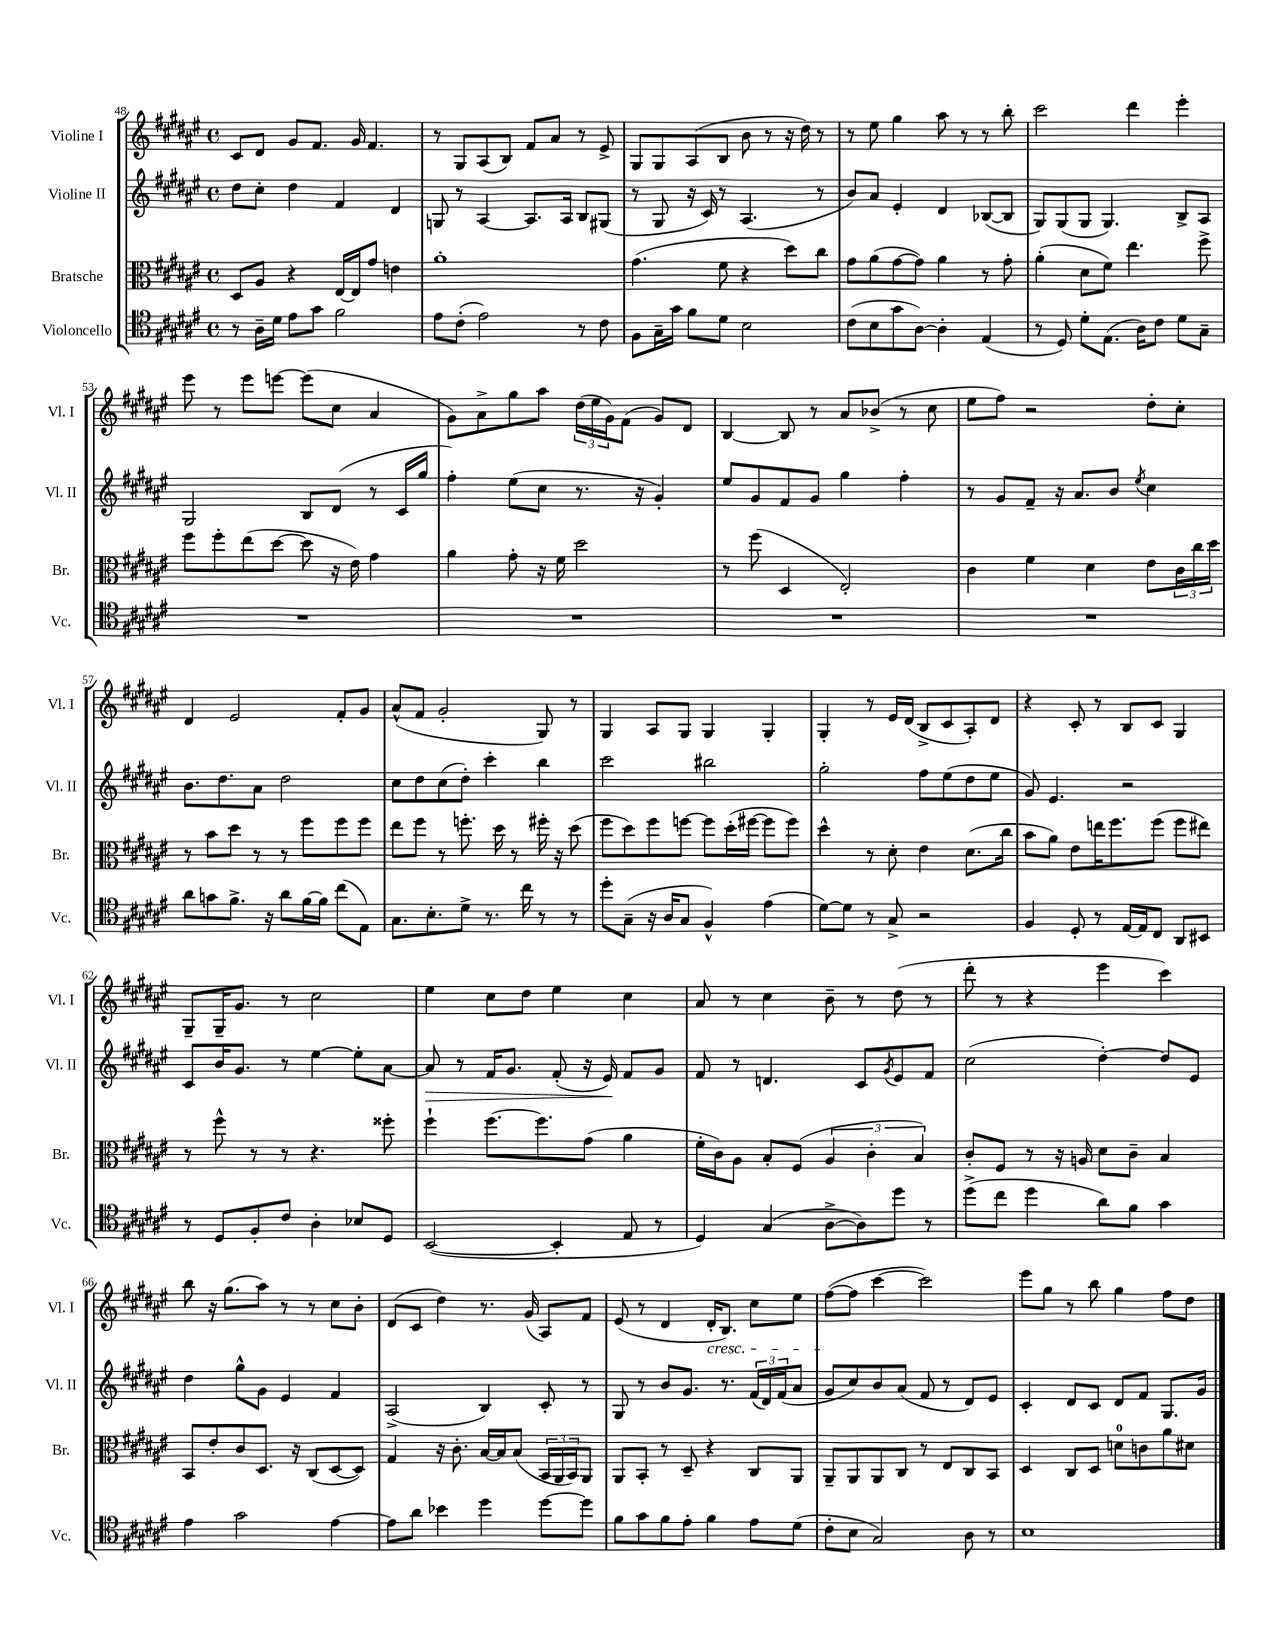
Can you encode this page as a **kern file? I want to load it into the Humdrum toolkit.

**kern	**kern	**kern	**kern
*staff4	*staff3	*staff2	*staff1
*clefC4	*clefC3	*clefG2	*clefG2
*k[f#c#g#d#a#e#]	*k[f#c#g#d#a#e#]	*k[f#c#g#d#a#e#]	*k[f#c#g#d#a#e#]
*M4/4	*M4/4	*M4/4	*M4/4
*met(c)	*met(c)	*met(c)	*met(c)
8r	8D#	8dd#	8c#
16A#~	8A#	8cc#'	8d#
16d#	.	.	.
8e#	4r	4dd#	8g#
8g#	.	.	8.f#
2f#	[16E#	4f#	.
.	16E#]	.	16g#
.	8g#	.	4.f#
.	4e	4d#	.
=	=	=	=
8e#	1a#'	8G	8r
(8c#'	.	8r	8G#
2e#)	.	[4A#	(8A#
.	.	.	8B)
.	.	8.A#]	8f#
.	.	.	8a#
.	.	16A#	.
8r	.	8B	8r
8c#	.	(8G#	8e#^
=	=	=	=
8F#	(4.g#	8r	8G#
16G#~	.	8G#	8G#
16g#	.	.	.
8f#	.	16r	(8A#
.	.	16c#)	.
8d#	8f#	8r	8B
2B	4r	(4.A#	8b
.	.	.	8r
.	8dd#)	.	16r
.	.	.	16dd#)
.	8cc#	8r	8r
=	=	=	=
(8c#	8g#	8b)	8r
8B	(8a#	8a#	8ee#
8g#	[8g#	4e#'	4gg#
[8A#)	8g#])	.	.
4A#']	4a#	4d#	8aa#
.	.	.	8r
(4E#	8r	([8B-	8r
.	8g#'	8B-]	8bb'
=	=	=	=
8r	(4a#'	8G#)	2ccc#
8D#)	.	(8G#	.
8d#'	8d#	8G#	.
(8.E#	8f#)	4.G#)	.
.	4.ee#	.	4ddd#
16A#)	.	.	.
8c#	.	.	.
8d#	.	8B^	4eee#'
8G#~	8ff#^	8A#	.
=	=	=	=
1r	8ff#	2G#	8eee#
.	8ff#'	.	8r
.	(8ee#	.	8eee#
.	[8dd#	.	[8eee
.	8dd#]	8B	(8eee]
.	16r	(8d#	8cc#
.	16e#)	.	.
.	4g#	8r	4a#
.	.	16c#	.
.	.	16gg#	.
=	=	=	=
1r	4a#	4ff#')	8g#)
.	.	.	8a#^
.	8g#'	(8ee#	8gg#
.	16r	8cc#	8aa#
.	16f#	.	.
.	2dd#	8.r	(24dd#
.	.	.	24ee#
.	.	.	24g#)
.	.	.	(8f#
.	.	16r	.
.	.	4g#')	8g#)
.	.	.	8d#
=	=	=	=
1r	8r	8ee#	[4B
.	(8ff#	8g#	.
.	4D#	8f#	8B]
.	.	8g#	8r
.	2E#')	4gg#	8a#
.	.	.	(8b-^
.	.	4ff#'	8r
.	.	.	8cc#
=	=	=	=
1r	4c#	8r	8ee#
.	.	8g#	8ff#)
.	4f#	8f#~	2r
.	.	16r	.
.	.	8.a#	.
.	4d#	.	.
.	.	8b	.
.	.	8qee#	.
.	8e#	4cc#	8dd#'
.	24c#	.	8cc#'
.	24cc#	.	.
.	24dd#	.	.
=	=	=	=
8a#	8r	8.b	4d#
8g	8b	.	.
.	.	8.dd#	.
8.f#^	8dd#	.	2e#
.	8r	8a#	.
16r	.	.	.
8a#	8r	2dd#	.
[16f#	8ff#	.	.
16f#]	.	.	.
(8cc#	8ff#	.	8f#'
8E#)	8ff#	.	8g#
=	=	=	=
8.G#	8ee#	8cc#	(8a#^^
.	8ff#	8dd#	8f#
8.B'	.	.	.
.	8r	(8cc#	2g#'
8d#^	8.ff'	8dd#')	.
8.r	.	4ccc#'	.
.	16dd#	.	.
.	8r	.	.
16cc#	.	.	.
8r	16ff#'	4bb	8G#)
.	16r	.	.
8r	(8dd#	.	8r
=	=	=	=
8dd#'	8ff#	2ccc#	4G#
(8G#~	8dd#)	.	.
16r	8ff#	.	8A#
16A#	.	.	.
8G#	[8ff	.	8G#
4F#^^)	8ff]	2bb#	4G#
.	(16dd#'	.	.
.	[16ff#	.	.
(4e#	8ff#]	.	4G#'
.	8ff#)	.	.
=	=	=	=
[8d#)	4dd#^^	2gg#'	4G#'
8d#]	.	.	.
8r	8r	.	8r
8G#^	8d#'	.	16e#
.	.	.	(16d#
2r	4e#	8ff#	8B^
.	.	(8ee#	8c#
.	(8.d#	8dd#	8A#')
.	.	8ee#	8d#
.	16cc#	.	.
=	=	=	=
4F#	8b	8g#)	4r
.	8a#)	4.e#	.
8D#'	8e#	.	8c#'
8r	16ee	.	8r
.	8.ff#	.	.
[16E#	.	2r	8B
16E#]	.	.	.
8C#	(8ff#	.	8c#
8AA#	8ff#	.	4G#
8BB#	8ee#)	.	.
=	=	=	=
8r	8r	8c#	8G#~
8D#	8ff#^^	16b	16G#~
.	.	8.g#	8.g#
8F#'	8r	.	.
8c#	8r	8r	8r
4A#'	4.r	[4ee#	2cc#
8B-	.	8ee#']	.
8D#	8ff##'	[8a#	.
=	=	=	=
([2BB	4ff#`	8a#]	4ee#
.	.	8r	.
.	[8.ff#	16f#	8cc#
.	.	8.g#	.
.	.	.	8dd#
.	8.ff#]	.	.
4BB']	.	(8f#'	4ee#
.	(8g#	16r	.
.	.	16e#)	.
8E#	4a#	8f#	4cc#
8r	.	8g#	.
=	=	=	=
4D#)	16f#'	8f#	8a#
.	16c#)	.	.
.	8A#	8r	8r
(4G#	8B'	4.d	4cc#
.	(8F#	.	.
[8A#^	6A#	.	8b~
8A#])	.	8c#	8r
.	6c#'	.	.
.	.	8qg#	.
8dd#	.	8e#	(8dd#
.	6B)	.	.
8r	.	8f#	8r
=	=	=	=
(8dd#^	8c#'	(2cc#	8ddd#'
8cc#	8F#	.	8r
4dd#	8r	.	4r
.	16r	.	.
.	16A	.	.
8a#)	8d#	[4dd#')	4eee#
8f#	8c#~	.	.
4g#	4B	8dd#]	4ccc#)
.	.	8e#	.
=	=	=	=
4e#	8BB	4dd#	8bb
.	8e#'	.	16r
.	.	.	(8.gg#
2g#	8c#	8gg#^^	.
.	8.D#	8g#	8aa#)
.	.	4e#	8r
.	16r	.	.
.	(8C#	.	8r
[4e#	[8D#	4f#	8cc#
.	8D#])	.	8b'
=	=	=	=
8e#]	4G#	(2A#^	(8d#
8a#	.	.	8c#
4b-	16r	.	4dd#)
.	8.c#'	.	.
4dd#	[16B	4B)	8.r
.	16B]	.	.
.	(8B	.	.
.	.	.	(16g#
[8dd#	24BB	8c#'	8A#)
.	24AA#	.	.
.	24BB)	.	.
8dd#]	8AA#	8r	8f#
=	=	=	=
8f#	8AA#	8G#	(8e#
8g#	8BB'	8r	8r
8f#	8r	8b	4d#
8e#'	8D#~	8.g#	.
4f#	4r	.	16d#'
.	.	8.r	8.B)
8e#	8C#	(24f#	8cc#
.	.	24d#)	.
.	.	(24f#	.
(8d#	8AA#	8a#	8ee#
=	=	=	=
8c#'	8AA#~	8g#	([8ff#
8B	8AA#	8cc#)	8ff#]
2G#)	8AA#	8b	[4ccc#
.	8C#	(8a#	.
.	8r	8f#	2ccc#])
.	8E#	8r	.
8A#	8C#	8d#)	.
8r	8BB	8e#	.
=	=	=	=
1B	4D#	4c#'	8eee#
.	.	.	8gg#
.	8C#	8d#	8r
.	8D#	8c#	8bb
.	8d	8d#	4gg#
.	8c	8f#	.
.	8a#	8.G#	8ff#
.	8d#	.	8dd#
.	.	16g#	.
==	==	==	==
*-	*-	*-	*-
